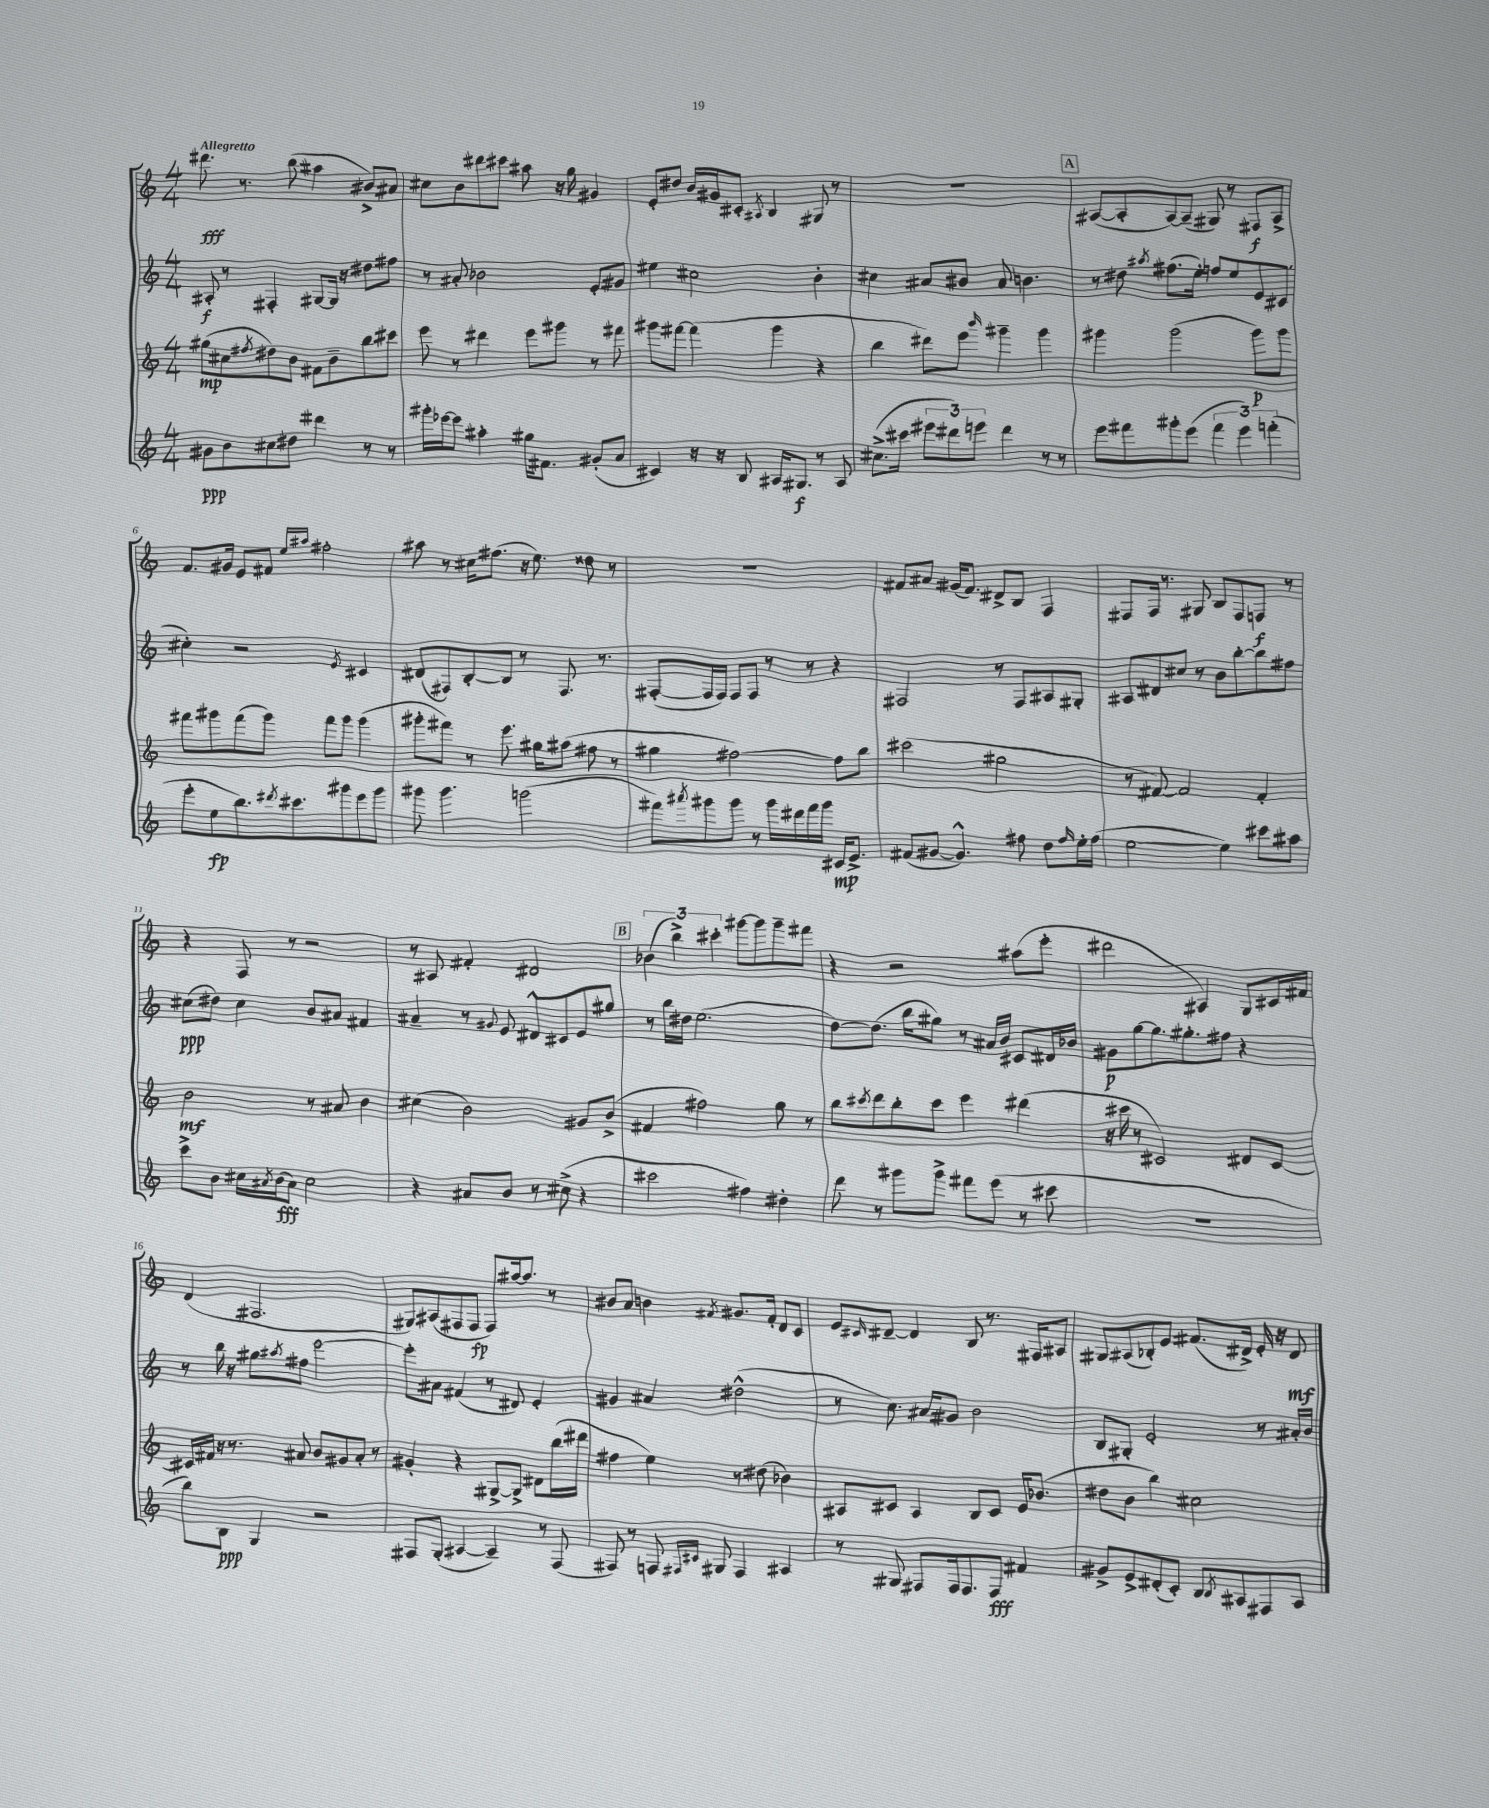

**kern	**dynam	**kern	**dynam	**kern	**dynam	**kern	**dynam
*part4	*part4	*part3	*part3	*part2	*part2	*part1	*part1
*staff4	*staff4	*staff3	*staff3	*staff2	*staff2	*staff1	*staff1
*clefG2	*	*clefG2	*	*clefG2	*	*clefG2	*
*k[]	*	*k[]	*	*k[]	*	*k[]	*
*M4/4	*	*M4/4	*	*M4/4	*	*M4/4	*
=1	=1	=1	=1	=1	=1	=1	=1
!	!	!	!	!	!	!LO:TX:a:B:t=Allegretto	!
8g#X\L	ppp	(8gg#X\L	mp	8A#X'/	f	8.ddd#X\	fff
8b\	.	8cc#X\	.	8r	.	.	.
.	.	.	.	.	.	8.r	.
.	.	8qff#X/	.	.	.	.	.
8cc#X\	.	8dd#X\)	.	4F#X'/	.	.	.
8dd#X\J	.	8b\J	.	.	.	(8bb\	.
4ddd#X\	.	8f#X\L	.	[8G#X/L	.	4aa#X\	.
.	.	8b~\	.	16G#/Jk]	.	.	.
.	.	.	.	16r	.	.	.
8r	.	8bb\	.	8dd#X\L	.	8b#X^/L)	.
8r	.	8ccc#X\J	.	8ff#X\J	.	8a#X/J	.
=2	=2	=2	=2	=2	=2	=2	=2
16ggg#X'\LL	.	8eee\	.	8r	.	8cc#X\L	.
[16eee-X\J	.	.	.	.	.	.	.
8eee-\J]	.	8r	.	8a#X'/	.	8b\	.
4aa#X'\	.	4ddd#X\	.	2b-X\	.	8ddd#X\	.
.	.	.	.	.	.	8ccc#X\J	.
16gg#X\KL	.	8eee\L	.	.	.	8aa#X\	.
8.f#X\J	.	.	.	.	.	.	.
.	.	8ggg#X\J	.	.	.	16r	.
.	.	.	.	.	.	16gg\	.
(8g#X'/L	.	8r	.	8e'/L	.	4g#X/	.
8a/J	.	8fff#X\	.	8g#X/J	.	.	.
=3	=3	=3	=3	=3	=3	=3	=3
4c#X/)	.	8ggg#X\L	.	4ee#X\	.	8e'/L	.
.	.	[8fff#X\J	.	.	.	8dd#X/J	.
16r	.	(4fff#\]	.	2cc#X\	.	16b/LL	.
16r	.	.	.	.	.	16g#X/J	.
8B/	.	.	.	.	.	8c#X'/J	.
.	.	.	.	.	.	8qA#X/	.
16A#X/KL	.	4ggg#\	.	.	.	4B/	.
8.G#X/J	f	.	.	.	.	.	.
8r	.	4r	.	4b'\	.	8G#X/	.
8A#/	.	.	.	.	.	8r	.
=4	=4	=4	=4	=4	=4	=4	=4
(8.cc#X^\L	.	4bb\	.	4cc#X\	.	1r	.
16ccc#X\Jk	.	.	.	.	.	.	.
12eee#X\L	.	8ddd#X\L)	.	8a#X/L	.	.	.
12ddd#X\)	.	.	.	.	.	.	.
.	.	8eee\J	.	8b#X/J	.	.	.
12eeen\J	.	.	.	.	.	.	.
.	.	16qqbbb/	.	.	.	.	.
4ddd#\	.	4ggg#X~\	.	8a#/	.	.	.
.	.	.	.	4.bn\	.	.	.
8r	.	4ggg#\	.	.	.	.	.
8r	.	.	.	.	.	.	.
!!LO:REH:place=s1:t=A
=5	=5	=5	=5	=5	=5	=5	=5
8eee\L	.	4ggg#X\	.	8r	.	([8A#X/L	.
8fff#X\	.	.	.	8dd#X\	.	8A#'/]	.
.	.	.	.	8qaa#X/	.	.	.
8ggg#X'\	.	(2ggg#\	.	(8.ff#X\L	.	[8A#/)	.
(8eee\J	.	.	.	.	.	(8A#~/J]	.
.	.	.	.	16ee'\Jk)	.	.	.
6fff#\	.	.	.	8ffn/L	.	8G#X/)	.
.	.	.	.	8ee/	.	8r	.
6eee\)	.	.	.	.	.	.	.
.	.	8ggg#\L)	p	8e/	.	8F#X/L	f
(6fffn'\	.	.	.	.	.	.	.
.	.	8ggg#\J	.	(8c#X/J	.	8A#^/J	.
!!LO:LB:g=z
=6	=6	=6	=6	=6	=6	=6	=6
8eee'\L	.	8fff#X\L	.	4cc#X'\)	.	8.f/L	.
8ee\	fp	8ggg#X\	.	.	.	.	.
.	.	.	.	.	.	16g#X/Jk	.
8.bb\)	.	(8fff#\	.	2r	.	8e/L	.
.	.	8ggg#\J)	.	.	.	8f#X/J	.
8qddd#X/	.	.	.	.	.	.	.
8.ccc#X\	.	.	.	.	.	.	.
.	.	.	.	.	.	16qqee/LL	.
.	.	.	.	.	.	16qqaa#X/JJ	.
.	.	8fff#\L	.	.	.	2ff#X'\	.
8ggg#X\	.	8ggg#\J	.	.	.	.	.
.	.	.	.	8qe/	.	.	.
8eee\	.	(4ggg#\	.	4c#X/	.	.	.
8ggg#\J	.	.	.	.	.	.	.
=7	=7	=7	=7	=7	=7	=7	=7
8ggg#X\	.	8ggg#X'\L	.	(8d#X/L	.	8aa#X\	.
4.ggg#\	.	8fff#X\J)	.	8F#X/)	.	8r	.
.	.	8r	.	[8B'/	.	16cc#X\KL	.
.	.	.	.	.	.	(8.ff#X\J	.
.	.	8.eee\	.	8B/J]	.	.	.
(2gggn\	.	.	.	8r	.	16r	.
.	.	16gg#X\KL	.	.	.	8.ee\)	.
.	.	(8aa#X\J	.	8.F#/	.	.	.
.	.	8ff#X\	.	.	.	8dd##X\	.
.	.	.	.	8.r	.	.	.
.	.	8r	.	.	.	8r	.
=8	=8	=8	=8	=8	=8	=8	=8
8fff#X\L)	.	4gg#X\	.	([8F#X'/L	.	1r	.
8qaaa#X/	.	.	.	.	.	.	.
8ggg#X\	.	.	.	16F#/L]	.	.	.
.	.	.	.	16F#/JJ)	.	.	.
8ggg#\J	.	[2ff#X\)	.	8F#/L	.	.	.
8r	.	.	.	8F#/J	.	.	.
16ggg#\LL	.	.	.	8r	.	.	.
16ddd#X\	.	.	.	.	.	.	.
16fff#\	.	.	.	8r	.	.	.
16ggg#\JJ	.	.	.	.	.	.	.
16c#X/KL	mp	8ff#\L]	.	4r	.	.	.
8.e^/J	.	.	.	.	.	.	.
.	.	8bb\J	.	.	.	.	.
=9	=9	=9	=9	=9	=9	=9	=9
(8f#X/L	.	(2ccc#X\	.	2F#X/	.	8f#X/L	.
[8g#X/J	.	.	.	.	.	8a#X/J	.
4.g#^^/])	.	.	.	.	.	(16g#X/KL	.
.	.	.	.	.	.	8.f#/J)	.
.	.	2gg#X\	.	8r	.	8d#X^/L	.
8ff#X\	.	.	.	8F#/L	.	8B/J	.
8dd\L	.	.	.	8A#X/	.	4F/	.
16qqff#/	.	.	.	.	.	.	.
16ee'\L	.	.	.	8G#X'/J	.	.	.
(16ff#\JJ	.	.	.	.	.	.	.
=10	=10	=10	=10	=10	=10	=10	=10
[2ee\	.	8r	.	8A#X/L	.	8F#X/L	.
.	.	[8f#X/)	.	8d#X/	.	16F#/Jk	.
.	.	.	.	.	.	8.r	.
.	.	2f#/]	.	8cc#X/J	.	.	.
.	.	.	.	8r	.	8G#X/	.
4ee\])	.	.	.	8b\L	.	8B/L	.
.	.	.	.	[8bb'\	.	8F#/	.
8ccc#X\L	.	4f#'/	.	8bb\]	.	8Fn/J	f
8aa#X\J	.	.	.	8ff#X\J	.	8r	.
!!LO:LB:g=z
=11	=11	=11	=11	=11	=11	=11	=11
8ccc^\L	.	2b\	mf	(8cc#X\L	ppp	4r	.
8b\J	.	.	.	8dd#X\J)	.	.	.
16cc#X\LL	.	.	.	4cc#\	.	8F/	.
8qa#X/	.	.	.	.	.	.	.
(16b\J	fff	.	.	.	.	.	.
8a#\J)	.	.	.	.	.	8r	.
2cc#\	.	8r	.	8b/L	.	2r	.
.	.	8a#X/	.	8a#X/J	.	.	.
.	.	4b\	.	4f#X/	.	.	.
=12	=12	=12	=12	=12	=12	=12	=12
4r	.	(4cc#X\	.	4a#X~/	.	8r	.
.	.	.	.	.	.	8A#X/	.
8a#X/L	.	2b\)	.	8r	.	4f#X'/	.
.	.	.	.	8qqg#X/	.	.	.
8b/J	.	.	.	8e/	.	.	.
8r	.	.	.	8d#X^^/L	.	2d#X/	.
(8cc#X^\	.	.	.	8c#X/	.	.	.
4r	.	8g#X/L	.	8e/	.	.	.
.	.	(8b^/J	.	8gg#X/J	.	.	.
!!LO:REH:place=s1:t=B
=13	=13	=13	=13	=13	=13	=13	=13
2ccc#X\	.	4f#X/	.	8r	.	(6b-X\	.
.	.	.	.	16bb\LL	.	.	.
.	.	.	.	.	.	6bb^\)	.
.	.	.	.	16dd#X\JJ	.	.	.
.	.	2ff#X\)	.	(2.ee\	.	.	.
.	.	.	.	.	.	6ccc#X'\	.
4ff#X\)	.	.	.	.	.	[8ggg#X\L	.
.	.	.	.	.	.	8ggg#\]	.
4dd#X'\	.	8gg\	.	.	.	8ggg#~\	.
.	.	8r	.	.	.	8fff#X\J	.
=14	=14	=14	=14	=14	=14	=14	=14
8ddd\	.	8bb\L	.	[8dd\L)	.	4r	.
.	.	8qccc#X/	.	.	.	.	.
8r	.	8ddd\	.	(8.dd\J]	.	.	.
8ggg#X\L	.	8bb'\	.	.	.	2r	.
.	.	.	.	16bb\KL	.	.	.
8ggg#^\J	.	8ccc#\J	.	8gg#X\J)	.	.	.
8fff#X\L	.	4eee\	.	8r	.	.	.
(8eee\J	.	.	.	16a#X/LL	.	.	.
.	.	.	.	16b/JJ	.	.	.
8r	.	(4ddd#X\	.	8c#X/L	.	(8aa#X\L	.
8ccc#X\	.	.	.	16d#X/L	.	8eee'\J	.
.	.	.	.	16b-X/JJ	.	.	.
=15	=15	=15	=15	=15	=15	=15	=15
1r	.	16r	.	8g#X\L	p	2ddd#X\	.
.	.	16ccc#X\	.	.	.	.	.
.	.	8r	.	[8gg\	.	.	.
.	.	2c#X/)	.	8.gg\]	.	.	.
.	.	.	.	8.gg#X'\	.	.	.
.	.	.	.	.	.	4A#X/)	.
.	.	.	.	8ff#X\J	.	.	.
.	.	8d#X/L	.	4r	.	8G/L	.
.	.	[8c#/J	.	.	.	16c#X/L	.
.	.	.	.	.	.	16f#X/JJ	.
!!LO:LB:g=z
=16	=16	=16	=16	=16	=16	=16	=16
8bb\L)	.	16c#X/LL]	.	8r	.	(4d/	.
.	.	16f#X/JJ	.	.	.	.	.
8B\J	ppp	16r	.	16bb\	.	.	.
.	.	8.r	.	16r	.	.	.
4G/	.	.	.	8gg#X\L	.	2.F#X/	.
.	.	.	.	8qaa#X/	.	.	.
.	.	8a#X/	.	8ff#X\J	.	.	.
2r	.	8b/L	.	[2eee\	.	.	.
.	.	8g#X/	.	.	.	.	.
.	.	8a#'/J	.	.	.	.	.
.	.	8r	.	.	.	.	.
=17	=17	=17	=17	=17	=17	=17	=17
8F#X/L	.	4g#X'/	.	8eee'\L]	.	8G#X/L)	.
(8G'/J	.	.	.	8a#X\J	.	(8A#X/	.
[4A#X/	.	4r	.	(4f#X/	.	8F#X/	.
.	.	.	.	.	.	8F#/J	fp
4A#~/])	.	[8G#X^/L	.	8r	.	8F#/L)	.
.	.	8G#^/J]	.	8d#X/)	.	[16aa#X/k	.
.	.	.	.	.	.	8.aa#/J]	.
8r	.	8d#X\L	.	4e'/	.	.	.
(8F#/	.	(16bb\L	.	.	.	8r	.
.	.	16ddd#X\JJ	.	.	.	.	.
=18	=18	=18	=18	=18	=18	=18	=18
8F#X/)	.	4ff#X\	.	4g#X/	.	8b#X/L	.
8r	.	.	.	.	.	8a/J	.
8Fn/	.	4ee\)	.	4a#X/	.	4bn\	.
16qqF#X/LL	.	.	.	.	.	.	.
16qqc#X/JJ	.	.	.	.	.	.	.
8G#X/	.	.	.	.	.	.	.
.	.	.	.	.	.	8qf#X/	.
4F#/	.	8r	.	(2dd#X^^\	.	8.g#X/L	.
.	.	(8dd#X\	.	.	.	.	.
.	.	.	.	.	.	16f#'/Jk	.
4A#X/	.	4b-X\)	.	.	.	8d/L	.
.	.	.	.	.	.	8c/J	.
=19	=19	=19	=19	=19	=19	=19	=19
8r	.	8A#X/L	.	8r	.	8e/L	.
.	.	.	.	.	.	16qqc#X/	.
8G#X/	.	8c#X/J	.	8.cc\)	.	[8d#X~/J	.
8F#X/L	.	4A#/	.	.	.	4d#/]	.
.	.	.	.	16a#X/KL	.	.	.
16F#/k	.	.	.	8g#X/J	.	.	.
8.F#/	.	.	.	.	.	.	.
.	.	8B/L	.	2b\	.	8B/	.
8F#/J	fff	8c#/J	.	.	.	8.r	.
4f#X/	.	16e/KL	.	.	.	.	.
.	.	(8.b-X/J	.	.	.	16F#X/KL	.
.	.	.	.	.	.	8A#X/J	.
=20	=20	=20	=20	=20	=20	=20	=20
8g#X^/L	.	8dd#X\L	.	8B/L	.	8G#X/L	.
8e^/	.	8b\J	.	8G#X'/J	.	(8A#X/	.
(8d#X'/	.	4bb\)	.	2e'/	.	8B-X'/)	.
8c'/J)	.	.	.	.	.	8e/J	.
8B/L	.	2cc#X\	.	.	.	(8.f#X/L	.
8qB/	.	.	.	.	.	.	.
8A#X/	.	.	.	.	.	.	.
.	.	.	.	.	.	16d#X^/Jk)	.
8F#X/	.	.	.	8r	.	16e'/	.
.	.	.	.	.	.	16r	.
8A#/J	.	.	.	16a#X'/LL	.	8d#/	mf
.	.	.	.	16b/JJ	.	.	.
==	==	==	==	==	==	==	==
*-	*-	*-	*-	*-	*-	*-	*-
